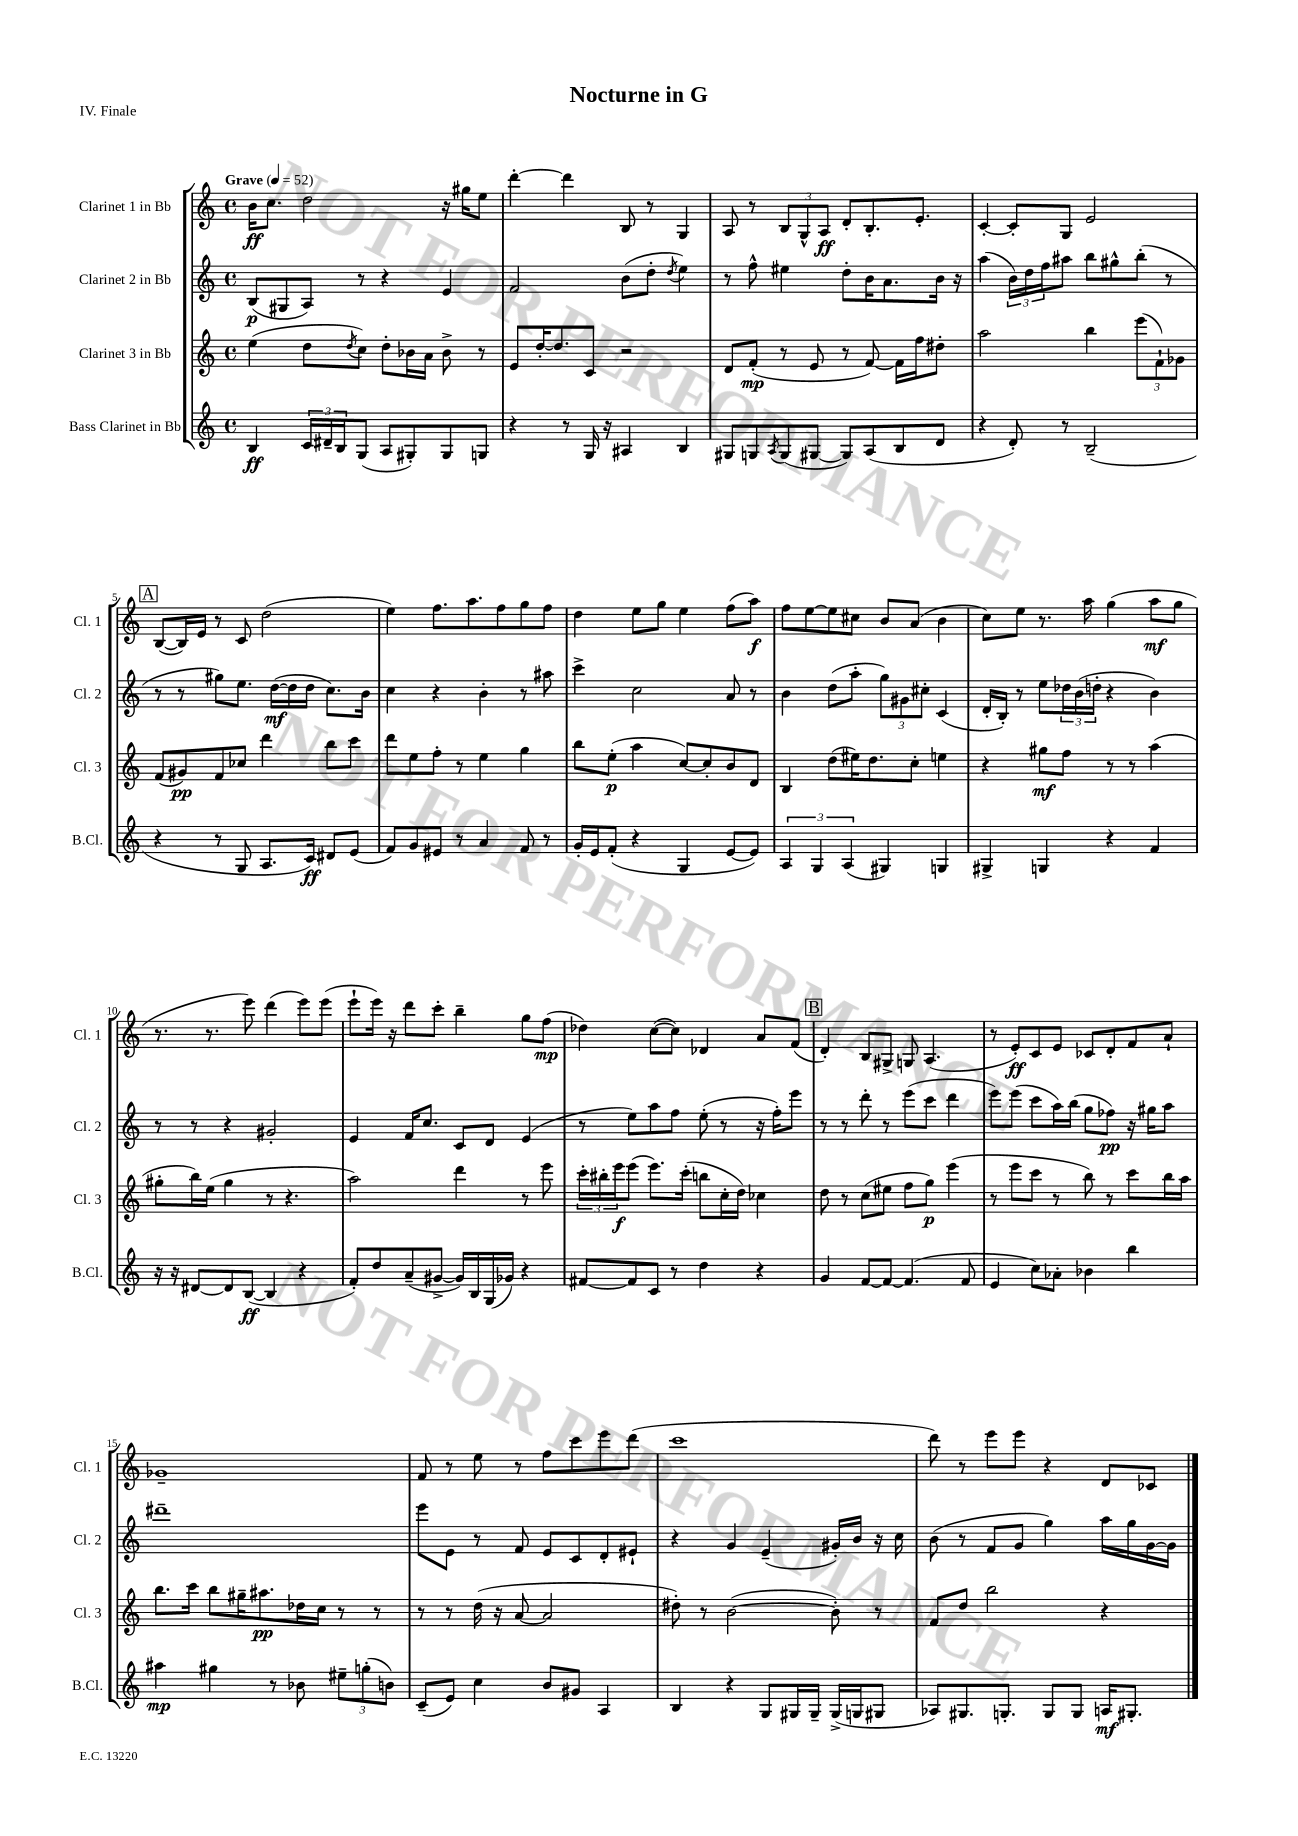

**kern	**kern	**kern	**kern
*staff4	*staff3	*staff2	*staff1
*clefG2	*clefG2	*clefG2	*clefG2
*k[]	*k[]	*k[]	*k[]
*M4/4	*M4/4	*M4/4	*M4/4
*met(c)	*met(c)	*met(c)	*met(c)
*MM52	*MM52	*MM52	*MM52
4B	(4ee	(8B	16b
.	.	.	8.cc
.	.	8G#	.
24c	8dd	8A)	2dd
24d#~	.	.	.
24B	.	.	.
.	8qdd	.	.
(8G	8cc)	8r	.
8A	8dd'	4r	.
8G#')	16b-	.	.
.	16a	.	.
8G#	8b-^	4e	16r
.	.	.	16gg#
8G	8r	.	8ee
=	=	=	=
4r	8e	2f	[4ddd'
.	[16dd'	.	.
.	8.dd]	.	.
8r	.	.	4ddd]
16G	8c	.	.
16r	.	.	.
4A#	2r	(8b	8B
.	.	8dd'	8r
.	.	8qdd	.
4B	.	4ee)	4G
=	=	=	=
8G#	8d	8r	8A
8G	(8f'	8ff^^	8r
8qA	.	.	.
(8G	8r	4ee#	12B
.	.	.	12G^^
[8G#	8e	.	.
.	.	.	12A
8G#])	8r	8dd'	8d'
(8A	[8f)	16b	8.B'
.	.	8.a	.
8B	16f]	.	.
.	16ff	.	8.e'
8d	8dd#'	16b	.
.	.	16r	.
=	=	=	=
4r	2aa	(4aa	[4c'
8d')	.	24b)	8c']
.	.	24dd	.
.	.	24ff	.
8r	.	8aa#	8G
(2B~	4bb	8bb	2e
.	.	8gg#^^	.
.	(12eee	(8bb'	.
.	12f`)	.	.
.	.	8r	.
.	12g-	.	.
=	=	=	=
4r	(8f	8r	([8B
.	8g#)	8r	16B])
.	.	.	16e
8r	8f	8gg#)	8r
8G	8cc-	8.ee	8c
8.A	4ddd	.	(2dd
.	.	([16dd	.
.	.	16dd]	.
16c)	.	16dd	.
8d#	8bb	8.cc)	.
(8e	8ccc	.	.
.	.	16b	.
=	=	=	=
8f)	8ddd	4cc	4ee)
8g	8ee	.	.
8e#	8ff'	4r	8.ff
8r	8r	.	.
.	.	.	8.aa
4a	4ee	4b'	.
.	.	.	8ff
8f	4gg	8r	8gg
8r	.	8aa#	8ff
=	=	=	=
16g'	8bb	4ccc^	4dd
16e	.	.	.
(8f'	(8ee'	.	.
4r	4aa	2cc	8ee
.	.	.	8gg
4G	[8cc)	.	4ee
.	8cc']	.	.
[8e	8b	8a	(8ff
8e])	8d	8r	8aa)
=	=	=	=
6A	4B	4b	8ff
.	.	.	[8ee
6G	.	.	.
.	(8dd	(8dd	8ee]
(6A	.	.	.
.	16ee#)	8aa'	8cc#
.	8.dd	.	.
4G#)	.	12gg)	8b
.	.	12g#	.
.	8cc'	.	(8a
.	.	12cc#'	.
4G	4ee	(4c	4b
=	=	=	=
4G#^	4r	16d'	8cc)
.	.	16B')	.
.	.	8r	8ee
4G	8gg#	8ee	8.r
.	8ff	24dd-	.
.	.	(24b	.
.	.	.	16aa
.	.	24dd'	.
4r	8r	4r	(4gg
.	8r	.	.
4f	(4aa	4b)	8aa
.	.	.	8gg
=	=	=	=
16r	8gg#'	8r	8.r
16r	.	.	.
[8d#	16bb)	8r	.
.	(16ee	.	8.r
8d#]	4gg#	4r	.
([8B	.	.	8eee)
4B]	8r	2g#'	(4ddd
.	4.r	.	.
4r	.	.	8eee)
.	.	.	(8eee
=	=	=	=
8f')	2aa)	4e	8eee`
8dd	.	.	16eee)
.	.	.	16r
(8a~	.	16f	8ddd
.	.	8.cc	.
[8g#^	.	.	8ccc'
16g#])	4ddd	8c	4bb~
16B	.	.	.
(16G	.	8d	.
16g-)	.	.	.
4r	8r	(4e	8gg
.	8eee	.	(8ff
=	=	=	=
[8f#	24ccc'	8r	4dd-)
.	24bb#'	.	.
.	24eee	.	.
8f#]	(8eee	8ee)	.
8c	8.eee)	8aa	([8cc
8r	.	8ff	8cc])
.	(16ccc'	.	.
4dd	8bb	(8ee'	4d-
.	16cc'	8r	.
.	16dd)	.	.
4r	4cc-	16r	8a
.	.	16ff')	.
.	.	8eee	(8f
=	=	=	=
4g	8dd	8r	4d')
.	8r	8r	.
[8f	(8cc	8ddd'	8B
8f_	8ee#	8r	8G#^
(4.f]	8ff	(8eee	8G
.	8gg)	8ccc	(4.A
.	(4eee	4ddd	.
8f	.	.	.
=	=	=	=
4e	8r	8eee)	8r
.	8eee	(8eee	8e')
8cc)	8ccc	8ccc	8c
8a-'	8r	16aa)	8e
.	.	(16bb	.
4b-	8bb)	8gg	8c-
.	8r	8ff-)	8d'
4bb	8ccc	16r	8f
.	.	16gg#	.
.	16bb	8aa	8a`
.	16aa	.	.
=	=	=	=
4aa#	8.bb	1ddd#~	1g-~
.	16ccc	.	.
4gg#	8bb	.	.
.	16gg#~	.	.
.	8.aa#	.	.
8r	.	.	.
8b-	16dd-	.	.
.	16cc	.	.
12ee#~	8r	.	.
(12gg'	.	.	.
.	8r	.	.
12b)	.	.	.
=	=	=	=
(8c~	8r	8eee	8f
8e)	8r	8e	8r
4cc	(16dd	8r	8ee
.	16r	.	.
.	[8a	8f	8r
8b	2a]	8e	8ff
8g#	.	8c	8ccc
4A	.	8d'	8eee
.	.	8e#`	(8ddd
=	=	=	=
4B	8dd#')	4r	1ccc
.	8r	.	.
4r	([2b	4g	.
8G	.	(4e~	.
16G#	.	.	.
16G#~	.	.	.
(16G#^	8b'])	16g#')	.
16G	.	16b	.
8G#	8r	16r	.
.	.	16cc	.
=	=	=	=
8A-)	8f	(8b	8ddd)
8.G#	8dd	8r	8r
.	2bb	8f	8eee
8.G'	.	.	.
.	.	8g	8eee
8G	.	4gg)	4r
8G	.	.	.
16A	4r	16aa	8d
8.G#'	.	16gg	.
.	.	[16g	8c-
.	.	16g]	.
==	==	==	==
*-	*-	*-	*-
